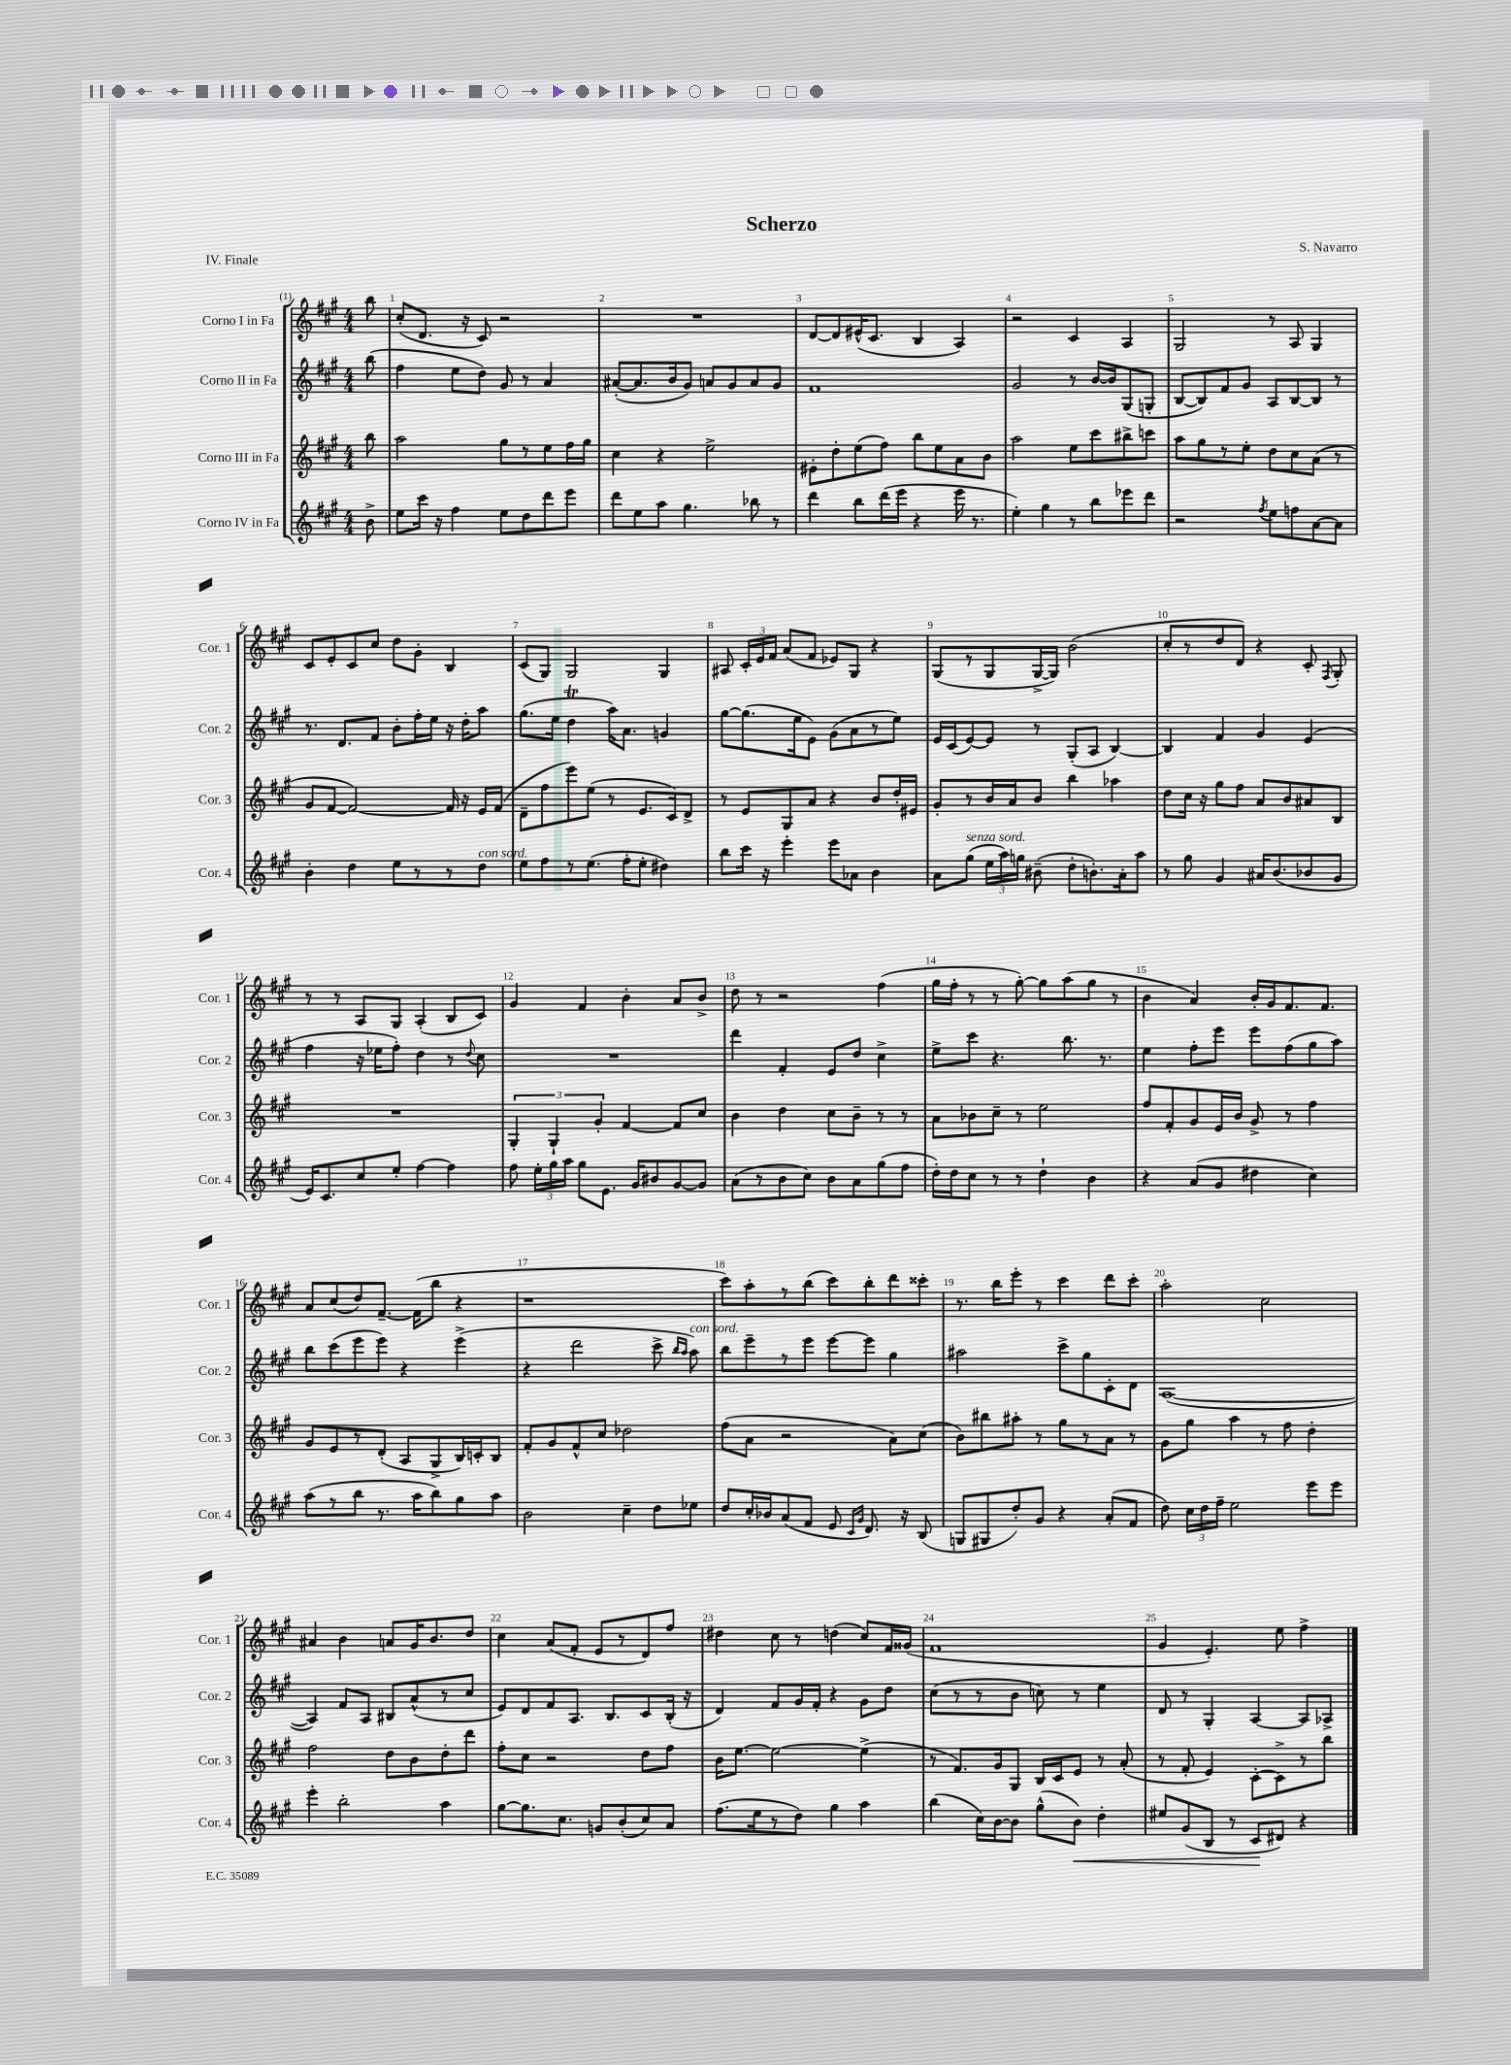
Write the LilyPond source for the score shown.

\header { title = "Scherzo" composer = "S. Navarro" piece = "IV. Finale" }
<<
\new StaffGroup <<
\new Staff = "s0" \with { instrumentName = "Corno I in Fa" shortInstrumentName = "Cor. 1" } {
    \clef treble \key a \major \numericTimeSignature \time 4/4 \partial 8
    \autoBeamOff b''8 |
    cis''8[-.( d'8.] r16 cis'8) r2 |
    R1 |
    d'8[~ d'8 eis'16-^( cis'8.] b4 a4) |
    r2 cis'4 a4 |
    gis2 r8 a8 gis4 |
    cis'8[ e'8-. cis'8 cis''8] d''8[ gis'8]-. b4 |
    cis'8[( gis8]) gis2 gis4 |
    ais8 \tuplet 3/2 { cis'16[-. e'16 fis'16] } a'8[( fis'8] ees'8[) gis8] r4 |
    gis8[( r8 gis8 gis16~-> gis16]) b'2( |
    cis''8[-. r8 d''8 d'8]) r4 cis'8-. \acciaccatura { fis8 } gis8-. |
    r8 r8 a8[ gis8] a4-.( b8[ cis'8]) |
    gis'4 fis'4 b'4-. a'8[ b'8]-> |
    d''8 r8 r2 fis''4( |
    gis''16[ fis''16]-. r8 r8 gis''8~-.) gis''8[ a''8( gis''8] r8 |
    b'4 a'4) b'16[-. gis'16 fis'8. fis'8.] |
    a'8[ cis''8( d''8) fis'8.]~-- fis'16[( b''8] r4 |
    r1 |
    cis'''8[) a''8-. r8 b''8]( cis'''8[) b''8-. d'''8 cisis'''8]-. |
    r8. b''16[ e'''8]-. r8 cis'''4 d'''8[ cis'''8]-. |
    a''2-. cis''2 |
    ais'4 b'4 a'8[ gis'16 b'8. d''8] |
    cis''4 a'8[( fis'8]-. e'8[ r8 d'8) fis''8] |
    dis''4 cis''8 r8 d''4( cis''8[) fis'16 gisis'16]( |
    fis'1 |
    gis'4 e'4.-.) e''8 fis''4-> \bar "|." |
}
\new Staff = "s1" \with { instrumentName = "Corno II in Fa" shortInstrumentName = "Cor. 2" } {
    \clef treble \key a \major \numericTimeSignature \time 4/4 \partial 8
    \autoBeamOff b''8( |
    fis''4 e''8[ d''8]) gis'8 r8 a'4 |
    ais'8[~-.( ais'8. b'16 gis'8]) a'8[ gis'8 a'8 gis'8] |
    fis'1 |
    gis'2 r8 b'16[~ b'16 gis8( g8]-. |
    b8[~ b8) fis'8 gis'8] a8[ b8~ b8] r8 |
    r8. d'8.[ fis'8] b'8[-. fis''16-. e''16] r16 d''16[-. a''8] |
    gis''8.[( e''16] d''4\trill a''16[) a'8.] g'4 |
    gis''8[~ gis''8.( e''16 e'8]) gis'8[( a'8 r8 e''8]) |
    e'16[ cis'16( e'8~) e'8] r8 gis8[-.( a8] b4~) |
    b4 fis'4 gis'4 e'4( |
    fis''4 r16 ees''16[ fis''8]-.) d''4 r8 \appoggiatura { d''8 } cis''8 |
    R1 |
    d'''4 fis'4-. e'8[ d''8] cis''4-> |
    e''8[-> cis'''8] r4. b''8. r8. |
    e''4 fis''8[-. e'''8] e'''8[ fis''8( gis''8 a''8]) |
    b''8[ cis'''8( e'''8 e'''8]) r4 e'''4->( |
    r4 d'''2 cis'''8-> \grace { b''16[ a''16] } a''8^\markup { \italic "con sord." }) |
    b''8[ e'''8-- r8 e'''8] e'''8[~ e'''8] gis''4 |
    ais''2 cis'''8[-> gis''8 cis'8-. d'8] |
    a1~( |
    a4) fis'8[ a8] bis8[ a'8-^( r8 cis''8] |
    e'8[) d'8 fis'8 a8.] b8.[ cis'8 b16]-.( r16 |
    d'4) fis'8[ gis'16 fis'16]-. r4 gis'8[ d''8] |
    cis''8[( r8 r8 b'8] c''8) r8 e''4 |
    d'8 r8 gis4-. a4~ a8[ aes8]-> \bar "|." |
}
\new Staff = "s2" \with { instrumentName = "Corno III in Fa" shortInstrumentName = "Cor. 3" } {
    \clef treble \key a \major \numericTimeSignature \time 4/4 \partial 8
    \autoBeamOff b''8 |
    a''2 gis''8[ r8 e''8 fis''16 gis''16] |
    cis''4 r4 e''2-> |
    eis'8[-. d''8-. e''8( fis''8]) b''8[ e''8 a'8 b'8] |
    a''2 e''8[ cis'''8 bis''8-> c'''8] |
    a''8[ gis''8 r8 e''8]-. d''8[ cis''8 a'8]( r8 |
    gis'8[ fis'8]~ fis'2~) fis'16 r16 e'16[ fis'16]( |
    d'8[-- fis''8 e'''8) e''8]( r8 e'8.[ cis'16) d'8]-> |
    r8 e'8[ gis8 a'8] r4 b'8[ d''16-. eis'16] |
    gis'8[-. r8 b'16 a'16 b'8] b''4 aes''4 |
    d''8[ cis''16] r16 gis''8[ fis''8] a'8[ b'8 ais'8 b8] |
    R1 |
    \tuplet 3/2 { gis4-. gis4-! gis'4-. } fis'4~ fis'8[ cis''8] |
    b'4 d''4 cis''8[ b'8]-- r8 r8 |
    a'8[ bes'8 cis''8]-- r8 e''2 |
    fis''8[ fis'8-. gis'8 e'16 b'16] gis'8-> r8 fis''4 |
    gis'8[ e'8 r8 d'8]-.( a8[ gis8-> b16) c'16-. b8] |
    fis'8[-. gis'8 fis'8-^ cis''8] des''2 |
    fis''8[( a'8] r2 a'8[) cis''8]( |
    b'8[) bis''8 ais''8]-. r8 gis''8[ r8 a'8] r8 |
    gis'8[ gis''8] a''4 r8 fis''8 d''4-. |
    fis''2 d''8[ b'8 d''8-. d'''8] |
    fis''8[-. cis''8] r2 d''8[ fis''8] |
    b'16[ e''8.]~ e''2~ e''4->( |
    r8 fis'8.[) gis'16 gis8] b16[ cis'16 e'8] r8 a'8-.( |
    r8 fis'8-. e'4) cis'8[~-. cis'8-> r8 b''8] \bar "|." |
}
\new Staff = "s3" \with { instrumentName = "Corno IV in Fa" shortInstrumentName = "Cor. 4" } {
    \clef treble \key a \major \numericTimeSignature \time 4/4 \partial 8
    \autoBeamOff b'8-> |
    e''8[ cis'''16] r16 fis''4 e''8[ d''8 d'''8 e'''8] |
    d'''8[ e''8 a''8] gis''4. bes''8 r8 |
    d'''4 b''8[ d'''16( e'''16] r4 e'''16 r8. |
    e''4-.) gis''4 r8 b''8[ ees'''8 d'''8] |
    r2 \acciaccatura { fis''8 } e''8[ f''8 a'8~ a'8] |
    b'4-. d''4 e''8[ r8 r8 d''8]^\markup { \italic "con sord." } |
    e''8[ fis''8 r8 e''8.]( fis''16[-. e''8]-. dis''4) |
    b''8[ cis'''16] r16 e'''4-. e'''8[ aes'8] b'4 |
    a'8[ gis''8]^\markup { \italic "senza sord." }( \tuplet 3/2 { e''16[ a''16) g''16] } bis'8--( d''8[-. b'8.-.) a'16-. a''8] |
    r8 gis''8 gis'4 ais'16[ b'8.( bes'8 gis'8] |
    e'16[) cis'8. cis''8 e''8]-. fis''4~ fis''4 |
    fis''8 \tuplet 3/2 { e''16[-. gis''16 a''16] } gis''8[ e'8.] gis'16[ bis'8 gis'8~ gis'8] |
    a'8[( r8 b'8 cis''8]) b'8[ a'8 gis''8( fis''8] |
    d''16[-.) d''16 cis''8] r8 r8 d''4-! b'4 |
    r4 a'8[( gis'8] dis''4 cis''4) |
    a''8[( r8 b''8] r8. a''16[ b''8) gis''8 a''8] |
    b'2 cis''4-- d''8[ ees''8] |
    d''8[ cis''16-. bes'16 a'8( fis'8] e'8 \grace { cis'16[ gis'16] } d'8.) r16 b8( |
    g8[ gis8 d''8-.) gis'8] r4 a'8[-.( fis'8] |
    d''8) \tuplet 3/2 { cis''16[ d''16 fis''16]-- } e''2 e'''8[ e'''8] |
    e'''4-. b''2-. a''4 |
    gis''8[~ gis''8. cis''8.] g'8[ b'8-.( cis''8) a'8] |
    fis''8.[( e''16 r8 d''8]) gis''4 a''4 |
    b''4( cis''16[) b'16~ b'8] gis''8[-^( b'8]\<) d''4-. |
    eis''8[ gis'8( b8] r8 cis'8[\! dis'8]) r4 \bar "|." |
}
>>
>>
\layout { \context { \Score \override BarNumber.break-visibility = ##(#f #t #t) barNumberVisibility = #all-bar-numbers-visible } }
